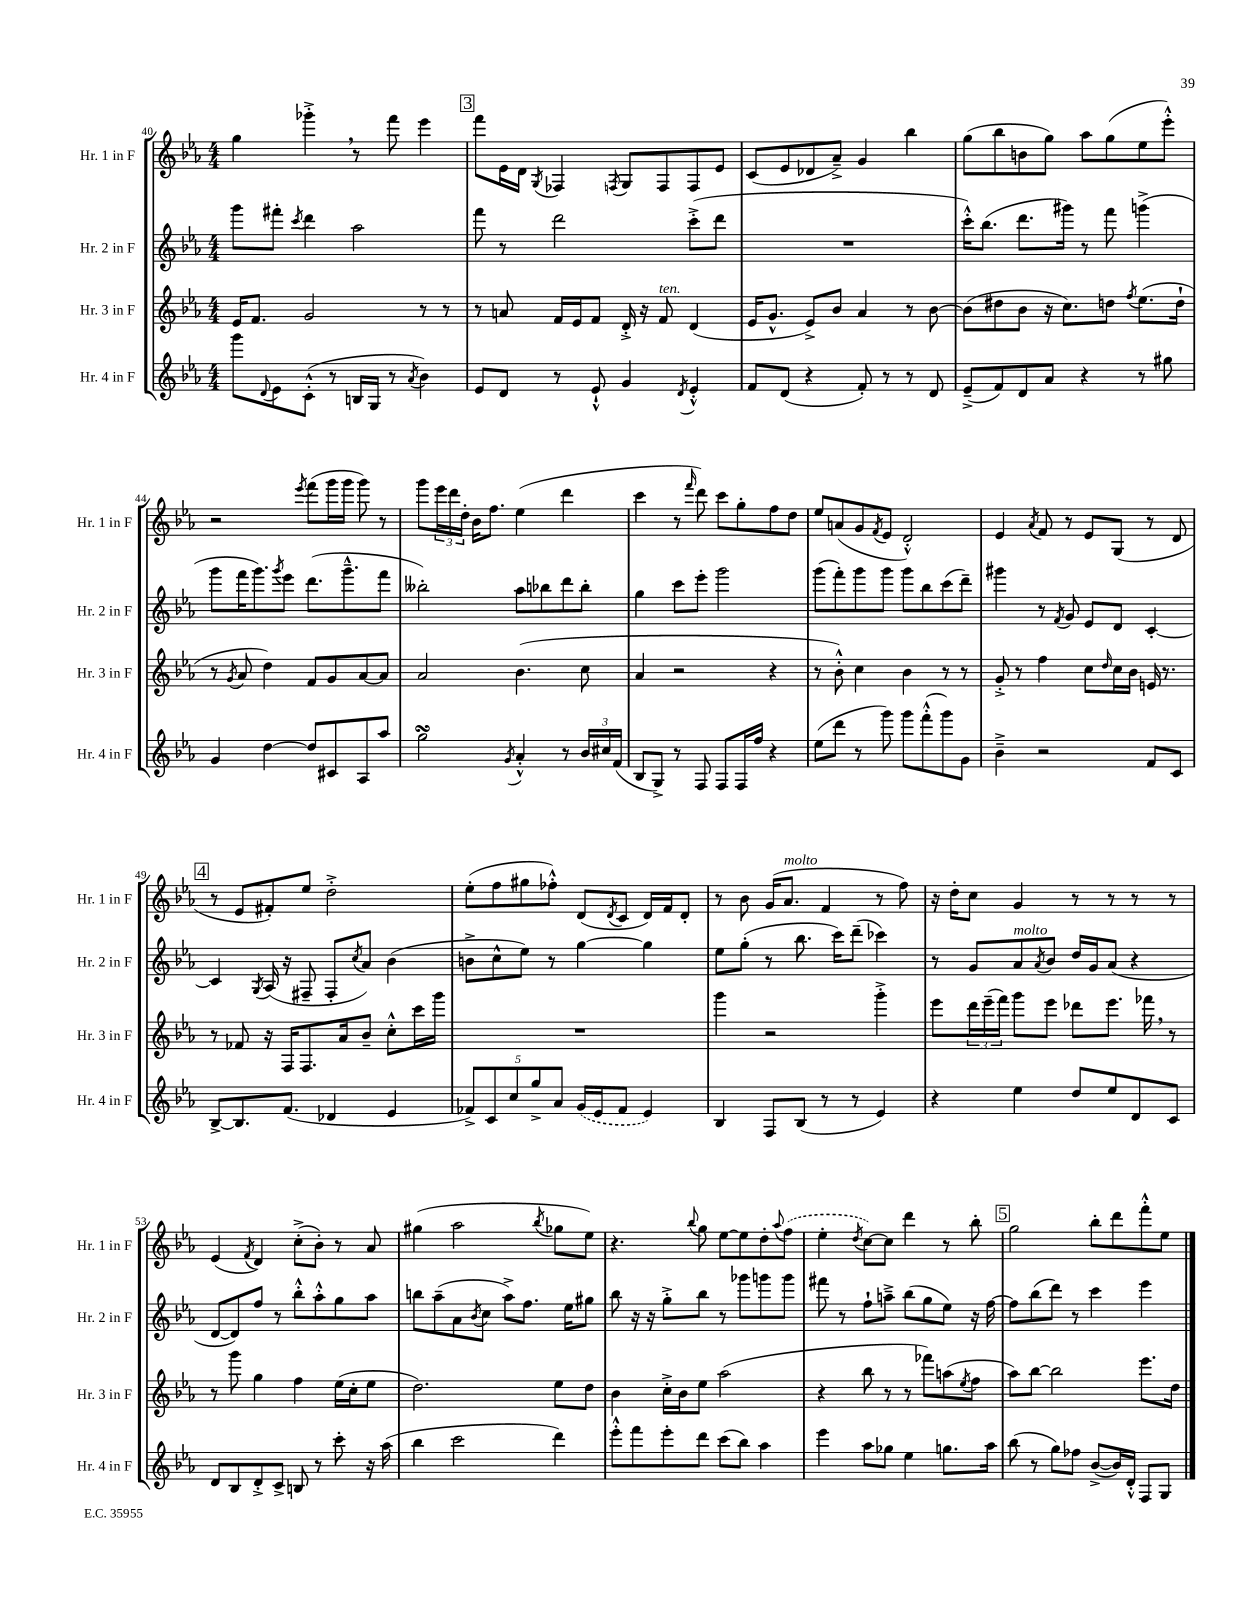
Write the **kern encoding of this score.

**kern	**kern	**kern	**kern
*part4	*part3	*part2	*part1
*staff4	*staff3	*staff2	*staff1
*I"Hr. 4 in F	*I"Hr. 3 in F	*I"Hr. 2 in F	*I"Hr. 1 in F
*I'Hr. 4 in F	*I'Hr. 3 in F	*I'Hr. 2 in F	*I'Hr. 1 in F
*clefG2	*clefG2	*clefG2	*clefG2
*k[b-e-a-]	*k[b-e-a-]	*k[b-e-a-]	*k[b-e-a-]
*M4/4	*M4/4	*M4/4	*M4/4
=40	=40	=40	=40
8ggg\L	16e-/KL	8ggg\L	4gg\
.	8.f/J	.	.
8qqd/	.	.	.
8e-\	.	8fff#X'\J	.
.	.	8qccc/	.
(8c'^^\J	2g/	4ddd\	4ggg-X'^,\
8r	.	.	.
16Bn/LL	.	2aa-\	8r
16G/JJ	.	.	.
8r	.	.	8fff\
8qa-/	.	.	.
4b-\)	8r	.	4eee-\
.	8r	.	.
!!LO:REH:place=s1:t=3
=41	=41	=41	=41
8e-/L	8r	8fff\	8fff\L
8d/J	8an/	8r	16e-\L
.	.	.	16d\JJ
.	.	.	8qG/
8r	16f/LL	2ddd\	4F-X/
.	16e-/J	.	.
8e-`^^/	8f/J	.	.
.	.	.	8qFn/
4g/	16d'^/	.	8G/L
.	16r	.	.
!	!LO:TX:a:i:t=ten.	!	!
.	8f/	.	8F/
8qd/	.	.	.
4e-'^^/	(4d/	(8ccc'^\L	8F/
.	.	8ddd\J	8e-/J
=42	=42	=42	=42
8f/L	16e-/KL	1r	(8c/L
.	8.g^^/J	.	.
(8d/J	.	.	8e-/
4r	8e-^/L)	.	8d-X/
.	8b-/J	.	8a-~^/J)
8f'/)	4a-/	.	4g/
8r	.	.	.
8r	8r	.	4bb-\
8d/	[8b-\	.	.
=43	=43	=43	=43
(8e-~^/L	(8b-\L]	16ccc'^^\KL)	(8gg\L
.	.	(8.bb-\J	.
8f/)	8dd#X\	.	8bb-\
8d/	8b-\J	8.ddd\L	8bn\
8a-/J	16r	.	8gg\J)
.	8.cc\L)	16ggg#X\Jk)	.
4r	.	8r	8aa-\L
.	8ddn\J	8fff\	(8gg\
.	8qff/	.	.
8r	(8.ee-\L	(4gggn^\	8ee-\
8gg#X\	.	.	8eee-'^^\J)
.	16dd`\Jk	.	.
!!LO:LB:g=z
=44	=44	=44	=44
4g/	8r	8ggg\L	2r
.	8qg/	.	.
.	8a-/	16fff\K	.
.	.	8.ggg\)	.
[4dd\	4dd\)	.	.
.	.	8qggg/	.
.	.	8eee-\J	.
.	.	.	8qeee-/
8dd/L]	8f/L	(8.ddd\L	(8fff\L
8c#X/	8g/	.	16ggg\L
.	.	8.ggg~^^\	16ggg\JJ
8A-/	[8a-/	.	8ggg\)
8aa-/J	8a-/J]	8fff\J	8r
=45	=45	=45	=45
2ggsSsS\	2a-/	2bb--X'\)	8ggg\L
.	.	.	24eee-\L
.	.	.	24ddd\
.	.	.	24dd'\JJ
.	.	.	16b-\KL
.	.	.	8.ff\J
8qg/	.	.	.
4a-'^^/	(4.b-\	8aa-\L	(4ee-\
.	.	8bb-X\	.
8r	.	8ddd\	4ddd\
24b-/LL	8cc\	8bb-'\J	.
24cc#X/	.	.	.
(24f/JJ	.	.	.
=46	=46	=46	=46
8B-/L	4a-/	4gg\	4ccc\
8G^/J)	.	.	.
8r	2r	8ccc\L	8r
.	.	.	16qqfff/
8F/	.	8eee-'\J	8ddd\)
8F/L	.	2ggg\	8ccc\L
16F/L	.	.	8gg'\
16ff/JJ	.	.	.
4r	4r	.	8ff\
.	.	.	8dd\J
=47	=47	=47	=47
(8ee-\L	8r	(8ggg\L	8ee-/L
8ddd\J	8b-'^^\)	8fff'\)	(8an/
8r	4cc\	8ggg\	8g/
.	.	.	8qf/
8ggg\)	.	8ggg\J	8e-/J
8ggg\L	4b-\	8ggg\L	2d'^^/)
(8fff'^^\	.	8bb-\	.
8ggg\)	8r	(8ccc\	.
8g\J	8r	8ddd~\J)	.
=48	=48	=48	=48
4b-~^\	8g'^/	4ggg#X\	4e-/
.	8r	.	.
.	.	.	8qa-/
2r	4ff\	8r	8f/
.	.	8qf/	.
.	.	8g/	8r
.	8cc\L	8e-/L	8e-/L
.	16qqdd/	.	.
.	16cc\L	8d/J	(8G/J
.	16b-\JJ	.	.
8f/L	16en/	[4c'/	8r
.	8.r	.	.
8c/J	.	.	8d/
!!LO:LB:g=z
!!LO:REH:place=s1:t=4
=49	=49	=49	=49
[8B-^/L	8r	4c/]	8r
8.B-/]	8f-X/	.	8e-/L
.	.	8qG/	.
.	16r	(16A-/	8f#X'/)
(8.f/J	16F/KL	16r	.
.	8.F/	8F#X~/	8ee-/J
4d-X/	.	8F#'/L	2dd'^\
.	16a-/k	.	.
.	.	8qcc/	.
.	8b-~/J	8a-/J)	.
4e-/	8cc'^^\L	(4b-\	.
.	16ccc\L	.	.
.	16ggg\JJ	.	.
=50	=50	=50	=50
10f-X^/L)	1r	8bn^\L	(8ee-'\L
10c/	.	.	.
.	.	8cc^^\	8ff\
10cc/	.	.	.
.	.	8ee-\J)	8gg#X\
10gg^/	.	.	.
.	.	8r	8ff-X'^^\J)
10a-/J	.	.	.
(16g/LL	.	[4gg\	(8d/L
16e-/J	.	.	.
.	.	.	8qd/
8f-/J	.	.	8c/J
4e-/)	.	4gg\]	16d/LL)
.	.	.	16f/J
.	.	.	8d'/J
=51	=51	=51	=51
4B-/	4ggg\	8ee-\L	8r
.	.	(8gg'\J	8b-\
8F/L	2r	8r	(16g/KL
!	!	!	!LO:TX:a:i:t=molto
.	.	.	8.a-/J
(8B-/J	.	8.bb-\	.
8r	.	.	4f/
.	.	16ccc\KL)	.
8r	.	(8ddd~\J	.
4e-/)	4ggg'^\	4ccc-X\)	8r
.	.	.	8ff\)
=52	=52	=52	=52
4r	8eee-\L	8r	16r
.	.	.	16dd'\KL
.	24ddd\L	8g/L	8cc\J
.	(24eee-~\	.	.
.	24fff\JJ)	.	.
!	!	!LO:TX:a:i:t=molto	!
4ee-\	8ggg\L	8a-/	4g/
.	.	8qa-/	.
.	8eee-\J	8b-/J	.
8dd/L	8ddd-X\L	16dd/LL	8r
.	.	16g/J	.
8ee-/	8.eee-\J	(8a-/J	8r
8d/	.	4r	8r
.	16fff-X,\	.	.
8c/J	8r	.	8r
!!LO:LB:g=z
=53	=53	=53	=53
8d/L	8r	[8d/L	(4e-/
8B-/	8ggg\	8d/])	.
.	.	.	8qf/
8d'^/	4gg\	8ff/J	4d/)
8c^/J	.	8r	.
8Bn/	4ff\	8bb-'^^\L	(8cc'^\L
8r	.	8aa-'^^\	8b-'\J)
8ccc'\	(16ee-\LL	8gg\	8r
.	16cc'\J	.	.
16r	8ee-\J	8aa-\J	8a-/
(16aa-\	.	.	.
=54	=54	=54	=54
4bb-\	2.dd\)	8bbn\L	(4gg#X\
.	.	(8aa-~\	.
2ccc\	.	8a-\	2aa-\
.	.	8qb-/	.
.	.	8cc\J	.
.	.	8aa-^\L)	.
.	.	8.ff\J	.
.	.	.	8qbb-/
4ddd\)	8ee-\L	.	8gg-X\L
.	.	16ee-\KL	.
.	8dd\J	8gg#X\J	8ee-\J)
=55	=55	=55	=55
8eee-'^^\L	4b-\	8bb-\	4.r
8fff\	.	16r	.
.	.	16r	.
8eee-'\	16cc'^\LL	8gg'^\L	.
.	16b-\J	.	.
.	.	.	8qqbb-/
8ddd\J	8ee-\J	8bb-\J	8gg\
(8ccc\L	(2aa-\	8r	[8ee-\L
8bb-\J)	.	8ggg-X\L	8ee-\]
4aa-\	.	8gggn\	8dd'\
.	.	.	8qqaa-/
.	.	8ggg\J	(8ff\J
=56	=56	=56	=56
4eee-\	4r	8fff#X\	4ee-'\
.	.	8r	.
.	.	.	8qdd/
8aa-\L	8bb-\	8ff`\L	[8cc\L)
8gg-X\J	8r	8aan~^\J	8cc\J]
4ee-\	8r	(8bb-\L	4ddd\
.	8fff-X\L)	8gg\	.
8.ggn\L	(8aan\	8ee-\J)	8r
.	8qee-/	.	.
.	8ff\J	16r	8bb-'\
16aa-\Jk	.	[16ff\	.
!!LO:REH:place=s1:t=5
=57	=57	=57	=57
(8bb-\	8aa-\L)	8ff\L]	2gg\
8r	[8bb-\J	(8bb-\	.
8gg\L)	2bb-\]	8ddd\J)	.
8ff-X\J	.	8r	.
([8b-^/L	.	4ccc\	8bb-'\L
16b-/L])	.	.	8ddd\
16d'^^/JJ	.	.	.
8F/L	8.eee-\L	4eee-\	8fff'^^\
8G/J	.	.	8ee-\J
.	16dd\Jk	.	.
==	==	==	==
*-	*-	*-	*-
